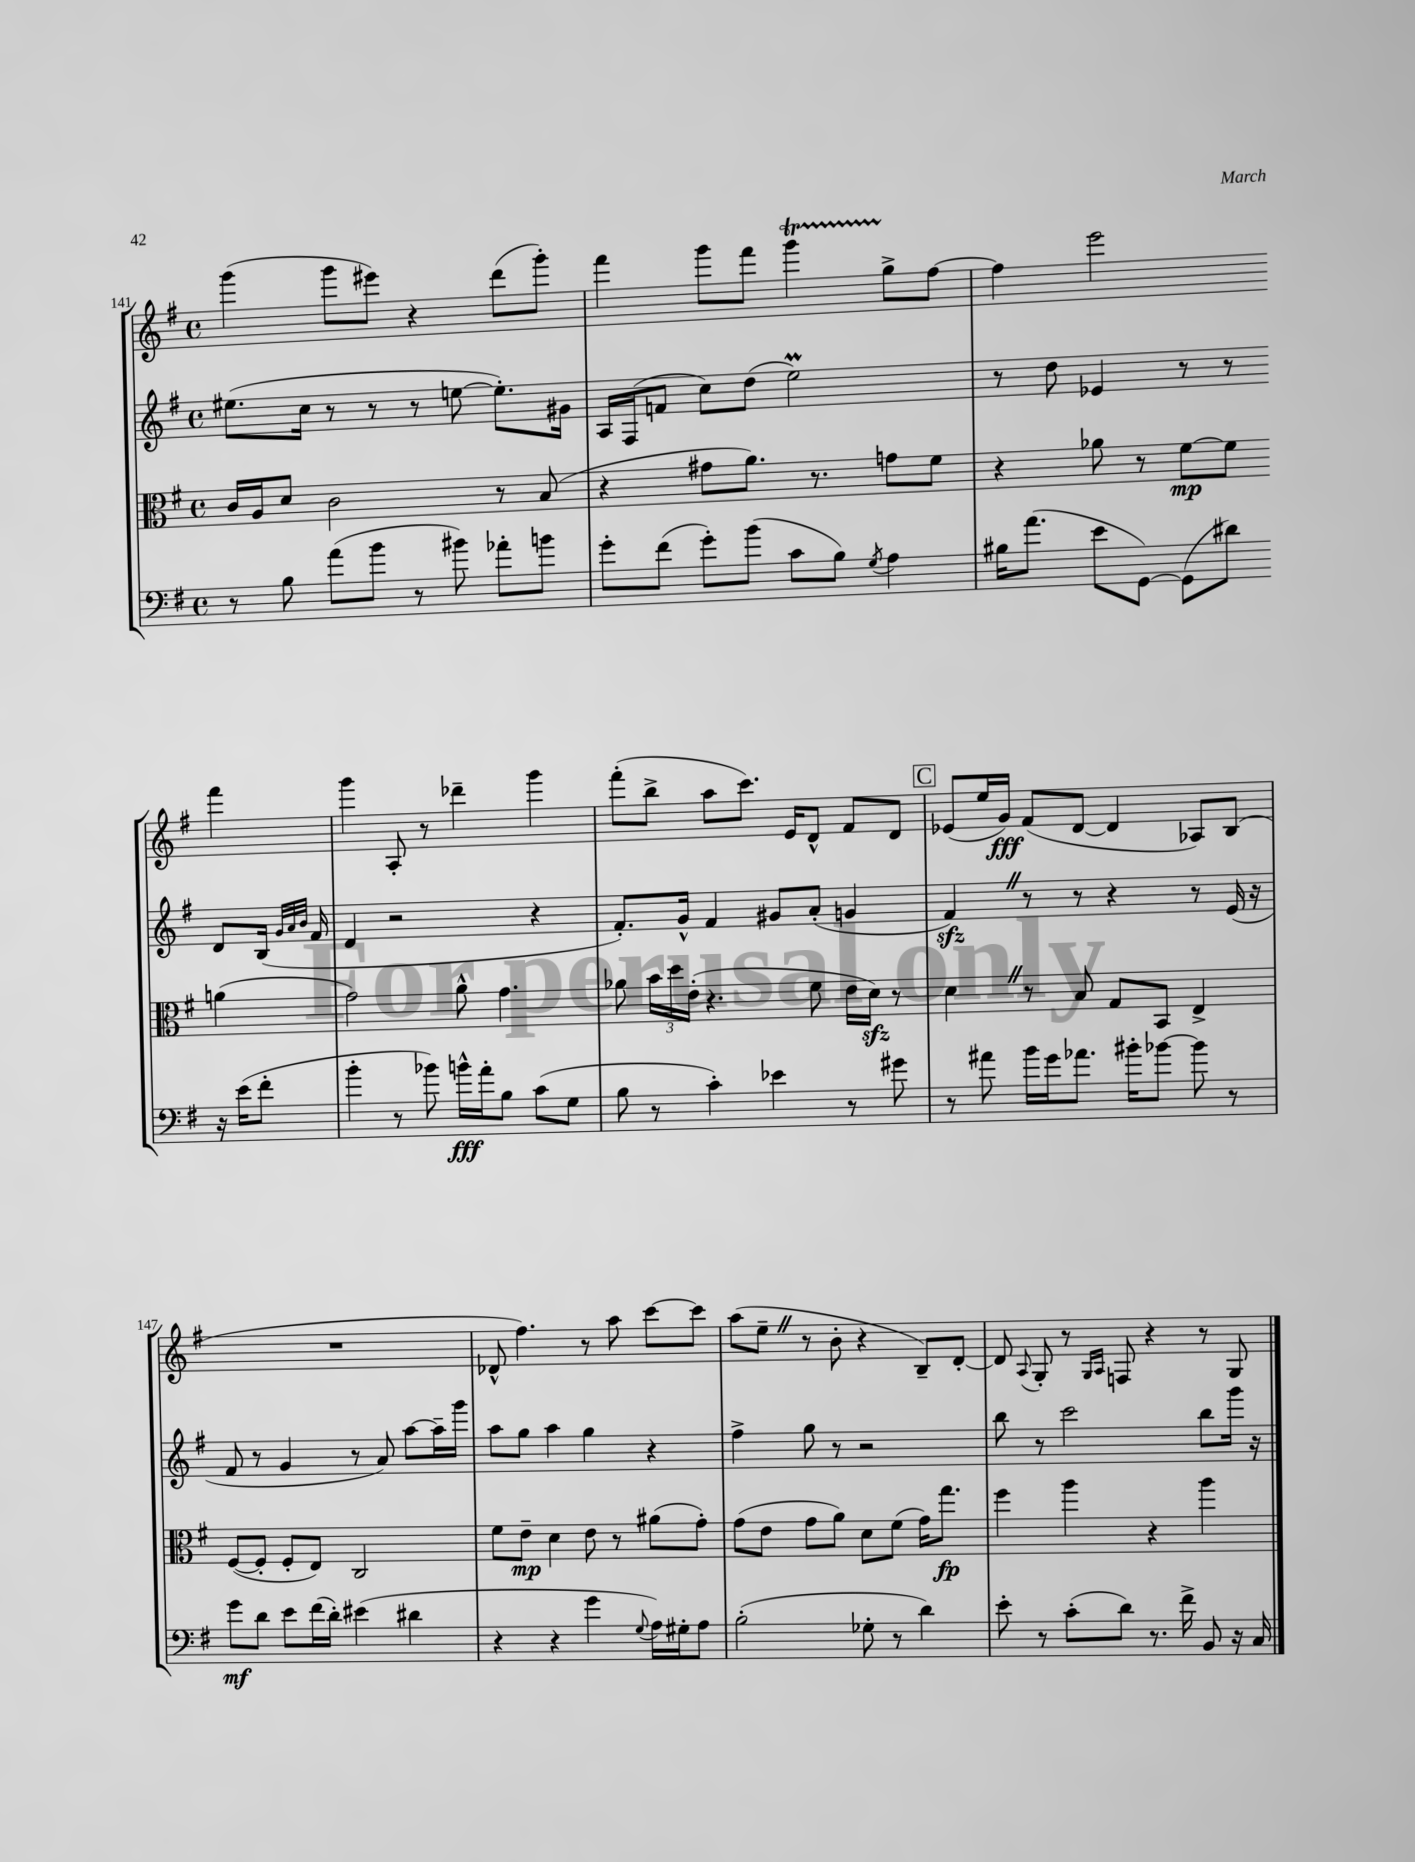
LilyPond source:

<<
\new StaffGroup <<
\new Staff = "s0" {
    \clef treble \key g \major \defaultTimeSignature \time 4/4
    \autoBeamOff g'''4( g'''8[ eis'''8]) r4 d'''8[( g'''8]-.) |
    fis'''4 g'''8[ fis'''8] g'''4\startTrillSpan g''8[->\stopTrillSpan fis''8]~ |
    fis''4 e'''2 fis'''4 |
    g'''4 a8-. r8 des'''4-- g'''4 |
    fis'''8[-.( b''8]-> a''8[ c'''8.]) e'16[ d'8]-^ fis'8[ d'8] |
    \mark \markup { \box "C" } ees'8[( e''16 g'16]\fff) fis'8[( d'8]~ d'4 aes8[) b8]( |
    R1 |
    des'8-^ fis''4.) r8 a''8 c'''8[~ c'''8] |
    a''8[( e''8]-- \once \override BreathingSign.text = \markup { \musicglyph "scripts.caesura.straight" } \breathe r8 b'8-. r4 b8[--) d'8]~-. |
    d'8 \appoggiatura { a8 } g8-. r8 \grace { g16[ a16] } f8 r4 r8 g8 \bar "|." |
}
\new Staff = "s1" {
    \clef treble \key g \major \defaultTimeSignature \time 4/4
    \autoBeamOff eis''8.[( c''16] r8 r8 r8 e''8~ e''8.[-.) gis'16] |
    a16[ fis16( f'8] c''8[) d''8]( e''2\prall) |
    r8 d''8 ees'4 r8 r8 d'8[ b16]( \grace { g'32[ a'32 b'32] } fis'16 |
    d'4 r2 r4 |
    fis'8.[-.) g'16]-^ fis'4 gis'8[ a'8]-.( g'4 |
    \mark \markup { \box "C" } fis'4\sfz) \once \override BreathingSign.text = \markup { \musicglyph "scripts.caesura.straight" } \breathe r8 r8 r4 r8 e'16( r16 |
    fis'8 r8 g'4 r8 a'8) a''8[~ a''16-- g'''16] |
    a''8[ g''8] a''4 g''4 r4 |
    fis''4-> g''8 r8 r2 |
    b''8 r8 c'''2 b''8[ g'''16] r16 \bar "|." |
}
\new Staff = "s2" {
    \clef alto \key g \major \defaultTimeSignature \time 4/4
    \autoBeamOff c'16[ a16 d'8] c'2 r8 b8( |
    r4 gis'8[ a'8.]) r8. g'8[ fis'8] |
    r4 aes'8 r8 fis'8[~\mp fis'8] a'4( |
    g'2) a'8-^ g'4. |
    aes'8 \tuplet 3/2 { b'16[ d''16 e'16]-.( } r4. fis'8 e'16[ d'16]\sfz) r8 |
    \mark \markup { \box "C" } d'4 \once \override BreathingSign.text = \markup { \musicglyph "scripts.caesura.straight" } \breathe r8 b8 g8[ b,8] e4-> |
    fis8[~( fis8]-. fis8[-. e8]) c2 |
    fis'8[ e'8]--\mp d'4 e'8 r8 ais'8[( g'8]-.) |
    g'8[( e'8] g'8[ a'8]) d'8[ fis'8]( g'16[) g''8.]\fp |
    fis''4 a''4 r4 a''4 \bar "|." |
}
\new Staff = "s3" {
    \clef bass \key g \major \defaultTimeSignature \time 4/4
    \autoBeamOff r8 b8 a'8[( b'8] r8 bis'8) aes'8[-. b'8] |
    g'8[-. fis'8]( g'8[-.) b'8]( c'8[ b8]) \acciaccatura { g8 } a4 |
    bis16[ a'8.]( e'8[ g,8]~) g,8[( dis'8]) r16 e'16[( fis'8]-. |
    b'4-. r8 bes'8) b'16[-^\fff a'16-. b8] c'8[( g8] |
    b8 r8 c'4-.) ees'4 r8 gis'8 |
    \mark \markup { \box "C" } r8 ais'8 b'16[ g'16 aes'8.] bis'16[-. bes'8]~ bes'8 r8 |
    g'8[\mf d'8] e'8[ fis'16( d'16]-.) eis'4( dis'4 |
    r4 r4 g'4 \appoggiatura { g8 } a16[) gis16-. a8] |
    b2-.( ges8-. r8 d'4) |
    e'8-. r8 c'8[-.( d'8]) r8. fis'16-> b,8 r16 c16 \bar "|." |
}
>>
>>
\layout { \context { \Score currentBarNumber = #141 } }
